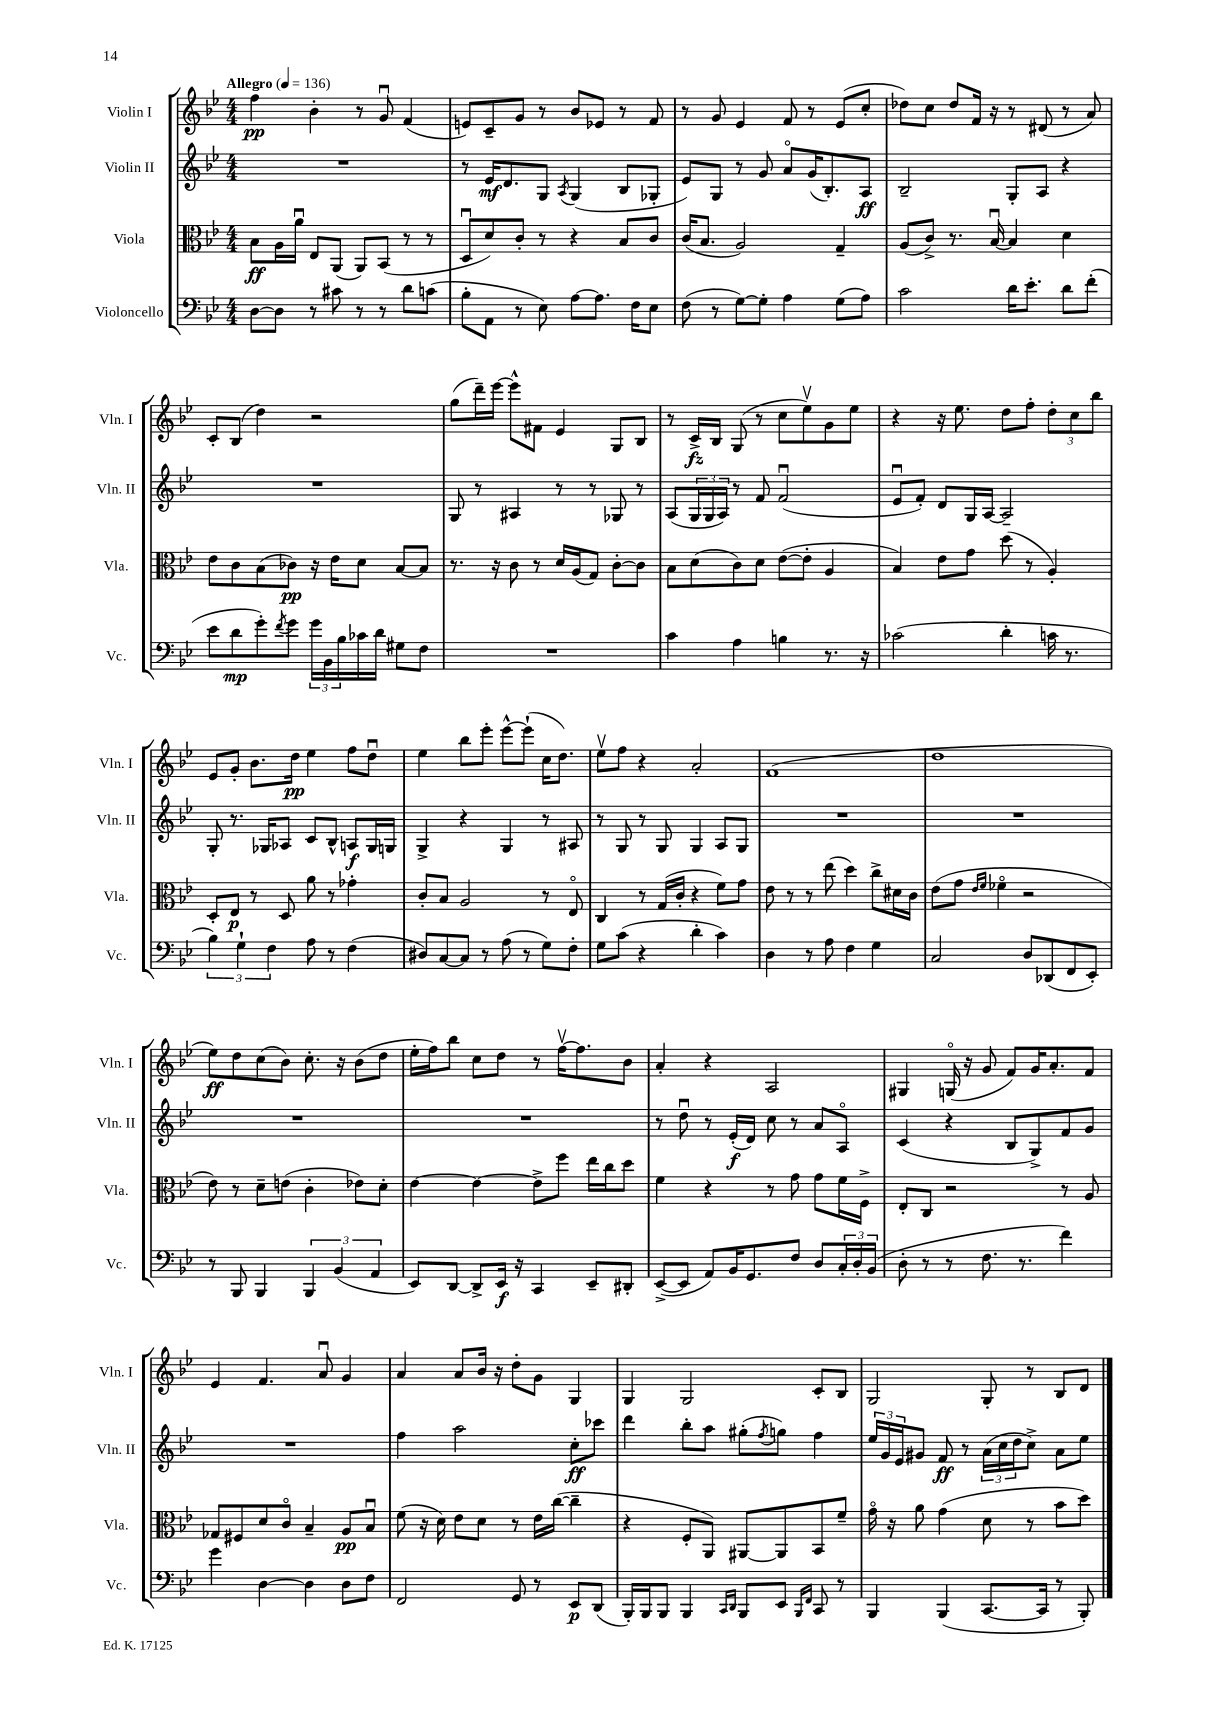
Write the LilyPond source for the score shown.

<<
\new StaffGroup <<
\new Staff = "s0" \with { instrumentName = "Violin I" shortInstrumentName = "Vln. I" } {
    \clef treble \key bes \major \numericTimeSignature \time 4/4 \tempo "Allegro" 4 = 136
    f''4\pp bes'4-. r8 g'8\downbow f'4( |
    e'8) c'8-- g'8 r8 bes'8 ees'8 r8 f'8 |
    r8 g'8 ees'4 f'8 r8 ees'8( c''8-. |
    des''8) c''8 des''8 f'16 r16 r8 dis'8( r8 a'8) |
    c'8-. bes8( d''4) r2 |
    g''8( d'''16--) ees'''16~ ees'''8-^ fis'8 ees'4 g8 bes8 |
    r8 c'16->\fz bes16 g8( r8 c''8 ees''8\upbow) g'8 ees''8 |
    r4 r16 ees''8. d''8 f''8-. \tuplet 3/2 { d''8-. c''8 bes''8 } |
    ees'8 g'8-. bes'8. d''16\pp ees''4 f''8 d''8\downbow |
    ees''4 bes''8 ees'''8-. ees'''8~-^ ees'''8-!( c''16 d''8.) |
    ees''8\upbow f''8 r4 a'2-. |
    f'1( |
    d''1 |
    ees''8\ff) d''8 c''8( bes'8) c''8.-. r16 bes'8( d''8 |
    ees''16-. f''16) bes''8 c''8 d''8 r8 f''16~\upbow f''8. bes'8 |
    a'4-. r4 a2 |
    gis4 g16\flageolet( r16 g'8 f'8) g'16 a'8.-. f'8 |
    ees'4 f'4. a'8\downbow g'4 |
    a'4 a'8 bes'16 r16 d''8-. g'8 g4 |
    g4 g2 c'8-. bes8 |
    g2 g8-. r8 bes8 d'8 \bar "|." |
}
\new Staff = "s1" \with { instrumentName = "Violin II" shortInstrumentName = "Vln. II" } {
    \clef treble \key bes \major \numericTimeSignature \time 4/4
    R1 |
    r8 ees'16\mf d'8. g8 \acciaccatura { a8 } g4( bes8 ges8-. |
    ees'8) g8 r8 g'8 a'8\flageolet g'16( bes8.-.) a8\ff |
    bes2-- g8-. a8 r4 |
    R1 |
    g8 r8 ais4 r8 r8 ges8 r8 |
    a8( \tuplet 3/2 { g16 g16 a16) } r8 f'8 f'2\downbow( |
    ees'8\downbow f'8-.) d'8 g16 a16~ a2-- |
    g8-. r8. ges16 aes8 c'8 bes8-^ a8\f ges16 g16 |
    g4-> r4 g4 r8 ais8 |
    r8 g8 r8 g8 g4 a8 g8 |
    R1 |
    R1 |
    R1 |
    R1 |
    r8 d''8\downbow r8 ees'16-.\f( d'16) c''8 r8 a'8 a8\flageolet |
    c'4( r4 bes8 g8->) f'8 g'8 |
    R1 |
    f''4 a''2 c''8-.\ff ces'''8 |
    d'''4 bes''8-. a''8 gis''8-.( \acciaccatura { f''8 } g''8) f''4 |
    \tuplet 3/2 { ees''16 g'16 ees'16 } gis'8 f'8\ff r8 \tuplet 3/2 { a'16( c''16 d''16 } c''8->) a'8 ees''8 \bar "|." |
}
\new Staff = "s2" \with { instrumentName = "Viola" shortInstrumentName = "Vla." } {
    \clef alto \key bes \major \numericTimeSignature \time 4/4
    bes8\ff a16 a'16\downbow ees8 a,8( a,8) bes,8( r8 r8 |
    d8\downbow d'8) c'8-. r8 r4 bes8 c'8 |
    c'16( bes8. a2) g4-- |
    a8( c'8->) r8. bes16~\downbow bes4 d'4 |
    ees'8 c'8 bes8( ces'8\pp) r16 ees'16 d'8 bes8~ bes8 |
    r8. r16 c'8 r8 d'16 a16( g8) c'8~-. c'8 |
    bes8 d'8( c'8) d'8 ees'8~( ees'8-. a4 |
    bes4) ees'8 g'8 d''8( r8 a4-.) |
    d8-. ees8\p r8 d8 a'8 r8 ges'4-. |
    c'8-. bes8 a2 r8 ees8\flageolet |
    c4 r8 g16( c'16-. r4 f'8) g'8 |
    ees'8 r8 r8 ees''8( d''4) c''8-> dis'16 c'16 |
    ees'8( g'8 \grace { ees'16 f'16 } fes'4\flageolet r2 |
    ees'8) r8 d'8-- e'8( c'4-. ees'8) d'8-. |
    ees'4~ ees'4~ ees'8-> f''8 ees''16 c''16 d''8 |
    f'4 r4 r8 g'8 g'8 f'16 f16-> |
    ees8-. c8 r2 r8 a8 |
    ges8 fis8 d'8 c'8\flageolet bes4-- a8\pp bes8\downbow |
    f'8( r16 d'16) ees'8 d'8 r8 ees'16 c''16~( c''4-- |
    r4 f8-. a,8) ais,8~ ais,8 bes,8 f'8-- |
    g'16\flageolet r16 a'8 g'4( d'8 r8 bes'8 d''8) \bar "|." |
}
\new Staff = "s3" \with { instrumentName = "Violoncello" shortInstrumentName = "Vc." } {
    \clef bass \key bes \major \numericTimeSignature \time 4/4
    d8~ d8 r8 cis'8 r8 r8 d'8 c'8( |
    bes8-. a,8 r8 ees8) a8~ a8. f16 ees8 |
    f8( r8 g8~) g8-. a4 g8( a8) |
    c'2 d'16 ees'8.-. d'8 f'8-.( |
    ees'8 d'8\mp g'8-.) \acciaccatura { f'8 } g'8 \tuplet 3/2 { g'16 bes,16 bes16 } ces'16 d'16 gis8 f8 |
    R1 |
    c'4 a4 b4 r8. r16 |
    ces'2( d'4-. c'16 r8. |
    \tuplet 3/2 { bes4) g4-! f4 } a8 r8 f4( |
    dis8) c8~ c8 r8 a8( r8 g8) f8-. |
    g8 c'8( r4 d'4-. c'4) |
    d4 r8 a8 f4 g4 |
    c2 d8 des,8( f,8 ees,8-.) |
    r8 bes,,8 bes,,4 \tuplet 3/2 { bes,,4 bes,4( a,4 } |
    ees,8) d,8~ d,8-> ees,16\f r16 c,4 ees,8-- dis,8-. |
    ees,8~->( ees,8 a,8) bes,16 g,8. f8 d8 \tuplet 3/2 { c16-. d16-. bes,16( } |
    d8-. r8 r8 f8. r8. f'4) |
    g'4 d4~ d4 d8 f8 |
    f,2 g,8 r8 ees,8\p d,8( |
    bes,,16-.) bes,,16 bes,,8 bes,,4 \grace { c,16 d,16 } bes,,8 ees,8 \grace { bes,,16 f,16 } c,8 r8 |
    bes,,4 bes,,4( c,8.~ c,16 r8 bes,,8-.) \bar "|." |
}
>>
>>
\layout { \context { \Score \remove "Bar_number_engraver" } }
